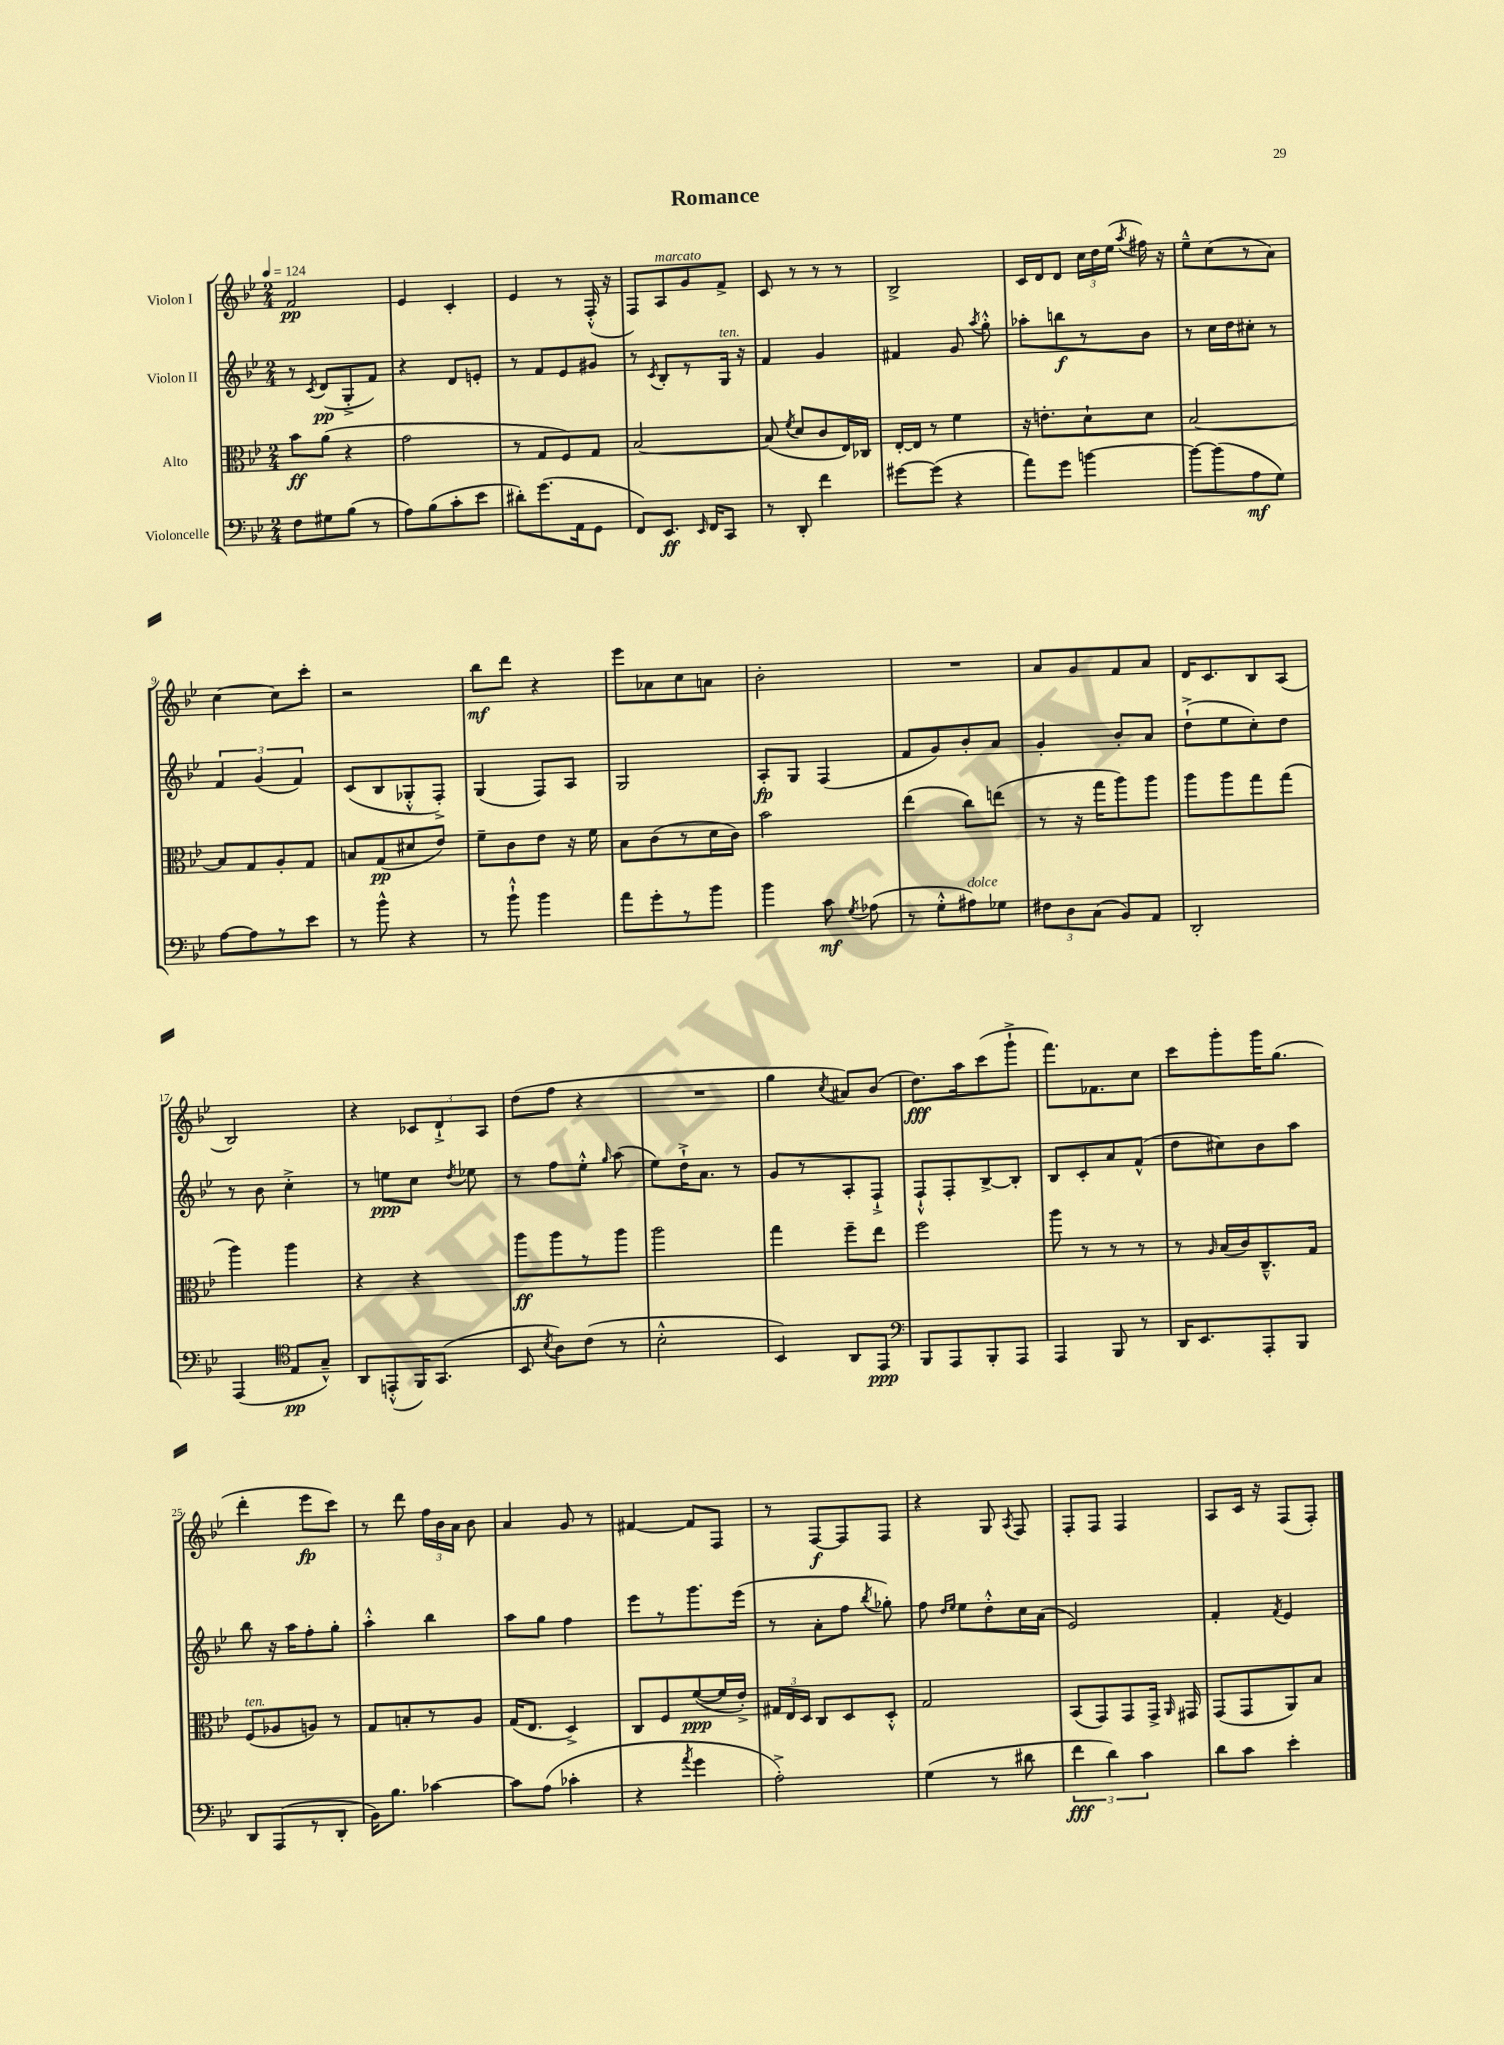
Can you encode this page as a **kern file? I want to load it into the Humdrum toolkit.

**kern	**dynam	**kern	**dynam	**kern	**dynam	**kern	**dynam
*part4	*part4	*part3	*part3	*part2	*part2	*part1	*part1
*staff4	*staff4	*staff3	*staff3	*staff2	*staff2	*staff1	*staff1
*I"Violoncelle	*	*I"Alto	*	*I"Violon II	*	*I"Violon I	*
*clefF4	*	*clefC3	*	*clefG2	*	*clefG2	*
*k[b-e-]	*	*k[b-e-]	*	*k[b-e-]	*	*k[b-e-]	*
*M2/4	*	*M2/4	*	*M2/4	*	*M2/4	*
*MM124	*	*MM124	*	*MM124	*	*MM124	*
=1	=1	=1	=1	=1	=1	=1	=1
8F\L	.	8b-\L	ff	8r	.	2f/	pp
.	.	.	.	8qc/	.	.	.
8G#X\	.	(8a\J	.	(8d/L	pp	.	.
(8B-\J	.	4r	.	8G'^/	.	.	.
8r	.	.	.	8f/J)	.	.	.
=2	=2	=2	=2	=2	=2	=2	=2
8A\L)	.	2g\	.	4r	.	4e-/	.
(8B-\	.	.	.	.	.	.	.
8c'\	.	.	.	8d/L	.	4c'/	.
8e-\J	.	.	.	8en'/J	.	.	.
=3	=3	=3	=3	=3	=3	=3	=3
8d#X'\L)	.	8r	.	8r	.	4e-/	.
(8.g\	.	8G/L	.	8f/L	.	.	.
.	.	8F/)	.	8e-/	.	8r	.
16AA\k	.	.	.	.	.	.	.
8GG\J	.	8G/J	.	8g#X/J	.	(16F'^^/	.
.	.	.	.	.	.	16r	.
=4	=4	=4	=4	=4	=4	=4	=4
8FF/L)	.	[2B-/	.	8r	.	8F/L)	.
.	.	.	.	8qc/	.	.	.
!	!	!	!	!	!	!LO:TX:a:i:t=marcato	!
8.EE-/J	ff	.	.	8B-'/L	.	8A/	.
.	.	.	.	8r	.	8g/	.
16qqEE-/	.	.	.	.	.	.	.
16FF/KL	.	.	.	.	.	.	.
!	!	!	!	!LO:TX:a:i:t=ten.	!	!	!
8CC/J	.	.	.	16G/Jk	.	8f^/J	.
.	.	.	.	16r	.	.	.
=5	=5	=5	=5	=5	=5	=5	=5
8r	.	(8B-/]	.	4f/	.	8c/	.
.	.	8qf/	.	.	.	.	.
8DD'/	.	8d/L	.	.	.	8r	.
4f\	.	8c/	.	4g/	.	8r	.
.	.	16E-/L)	.	.	.	8r	.
.	.	16C-X/JJ	.	.	.	.	.
=6	=6	=6	=6	=6	=6	=6	=6
[8g#X\L	.	[16E-'/LL	.	4f#X/	.	2B-^/	.
.	.	16E-/JJ]	.	.	.	.	.
(8g#\J]	.	8r	.	.	.	.	.
4r	.	4f\	.	8g/	.	.	.
.	.	.	.	8qaa/	.	.	.
.	.	.	.	8gg'^^\	.	.	.
=7	=7	=7	=7	=7	=7	=7	=7
8a\L)	.	16r	.	8aa-X'\L	.	16c/LL	.
.	.	8.en'\L	.	.	.	16d/J	.
8g\J	.	.	.	8bbn\	f	8d/J	.
[4bn\	.	8d`\	.	8r	.	24cc\LL	.
.	.	.	.	.	.	24dd\	.
.	.	.	.	.	.	(24ee-\JJ	.
.	.	.	.	.	.	8qaa/	.
.	.	8d\J	.	8b-\J	.	16ff#X\)	.
.	.	.	.	.	.	16r	.
=8	=8	=8	=8	=8	=8	=8	=8
8b\L_	.	[2B-/	.	8r	.	8ee-~^^\L	.
(8b\]	.	.	.	16cc\LL	.	(8cc\	.
.	.	.	.	16dd\J	.	.	.
8A\	mf	.	.	8cc#X'\J	.	8r	.
8G\J)	.	.	.	8r	.	8a\J)	.
!!LO:LB:g=z
=9	=9	=9	=9	=9	=9	=9	=9
[8A\L	.	8B-/L]	.	6f/	.	[4cc\	.
8A\]	.	8G/	.	.	.	.	.
.	.	.	.	(6g/	.	.	.
8r	.	8A'/	.	.	.	8cc\L]	.
.	.	.	.	6f/)	.	.	.
8e-\J	.	8G/J	.	.	.	8ccc'\J	.
=10	=10	=10	=10	=10	=10	=10	=10
8r	.	8Bn/L	.	(8c/L	.	2r	.
8b-^^\	.	(8G/	pp	8B-/	.	.	.
4r	.	8d#X/	.	8G-X'^^/	.	.	.
.	.	8e-/J)	.	8F'^/J)	.	.	.
=11	=11	=11	=11	=11	=11	=11	=11
8r	.	8f~\L	.	(4G/	.	8bb-\L	mf
8b-`^^\	.	8c\	.	.	.	8ddd\J	.
4b-\	.	8e-\J	.	8F/L)	.	4r	.
.	.	16r	.	8A/J	.	.	.
.	.	16f\	.	.	.	.	.
=12	=12	=12	=12	=12	=12	=12	=12
8a\L	.	8B-\L	.	2G/	.	8eee-\L	.
8g'\	.	(8c\	.	.	.	8a-X\	.
8r	.	8r	.	.	.	8cc\	.
8b-\J	.	16d\L	.	.	.	8an\J	.
.	.	16c\JJ)	.	.	.	.	.
=13	=13	=13	=13	=13	=13	=13	=13
4b-\	.	2b-\	.	8A'/L	fp	2b-'\	.
.	.	.	.	8G/J	.	.	.
8c\	mf	.	.	(4F/	.	.	.
8qG/	.	.	.	.	.	.	.
(8A-X\	.	.	.	.	.	.	.
=14	=14	=14	=14	=14	=14	=14	=14
8r	.	(4ee-\	.	8f/L	.	2r	.
8G'^^\L	.	.	.	8g/)	.	.	.
!LO:TX:a:i:t=dolce	!	!	!	!	!	!	!
8A#X\)	.	8cc\L)	.	8b-'/	.	.	.
8G-X\J	.	(8een\J	.	8a/J	.	.	.
=15	=15	=15	=15	=15	=15	=15	=15
12F#X\L	.	8r	.	4g'/	.	8a/L	.
12D\	.	.	.	.	.	.	.
.	.	16r	.	.	.	8g/	.
(12C\J	.	.	.	.	.	.	.
.	.	16gg\KL	.	.	.	.	.
8BB-/L)	.	8aa\)	.	8b-'/L	.	8f/	.
8AA/J	.	8aa\J	.	8a/J	.	8a/J	.
=16	=16	=16	=16	=16	=16	=16	=16
2DD'/	.	8aa\L	.	(8dd`^\L	.	16d/KL	.
.	.	.	.	.	.	8.c/	.
.	.	8aa\	.	8ee-\	.	.	.
.	.	8gg\	.	8cc'\)	.	8B-/	.
.	.	(8gg\J	.	8dd\J	.	(8A/J	.
!!LO:LB:g=z
=17	=17	=17	=17	=17	=17	=17	=17
(4AAA/	.	4aa\)	.	8r	.	2B-/)	.
.	.	.	.	8b-\	.	.	.
*clefC4	*	*	*	*	*	*	*
8E-/L	pp	4aa\	.	4cc'^\	.	.	.
8G~^^/J)	.	.	.	.	.	.	.
=18	=18	=18	=18	=18	=18	=18	=18
8AA/L	.	4r	.	8r	.	4r	.
(8EEn'^^/	.	.	.	8een\L	ppp	.	.
16FF/K)	.	4r	.	8cc\J	.	12c-X/L	.
(8.GG/J	.	.	.	.	.	.	.
.	.	.	.	.	.	12d`^/	.
.	.	.	.	8qdd/	.	.	.
.	.	.	.	8ee-X\	.	.	.
.	.	.	.	.	.	12A/J	.
=19	=19	=19	=19	=19	=19	=19	=19
8BB-/	.	8aa\L	ff	8r	.	(8dd\L	.
8qB-/	.	.	.	.	.	.	.
8A\L)	.	8aa\	.	8ff\L	.	8ff\J	.
(8c\J	.	8r	.	8ee-'^^\J	.	4r	.
.	.	.	.	16qqgg/	.	.	.
8r	.	8aa\J	.	(8aa\	.	.	.
=20	=20	=20	=20	=20	=20	=20	=20
2B-'^^\	.	2aa\	.	8ee-\L)	.	2r	.
.	.	.	.	16dd`^\K	.	.	.
.	.	.	.	8.a\J	.	.	.
.	.	.	.	8r	.	.	.
=21	=21	=21	=21	=21	=21	=21	=21
4BB-/)	.	4gg\	.	8g/L	.	4gg\	.
.	.	.	.	8r	.	.	.
.	.	.	.	.	.	8qcc/	.
8AA/L	.	8ff~\L	.	8A'/	.	8a#X/L)	.
8EE-/J	ppp	8ee-\J	.	8F`^/J	.	(8b-/J	.
=22	=22	=22	=22	=22	=22	=22	=22
*clefF4	*	*	*	*	*	*	*
8BBB-/L	.	2ff\	.	8F`^^/L	.	8.dd\L)	fff
8AAA/	.	.	.	8F'/	.	.	.
.	.	.	.	.	.	16aa\k	.
8BBB-'/	.	.	.	[8B-^/	.	(8ccc\	.
8AAA/J	.	.	.	8B-'/J]	.	8ggg`^\J	.
=23	=23	=23	=23	=23	=23	=23	=23
4AAA/	.	8aa\	.	8B-/L	.	8.fff\L)	.
.	.	8r	.	8c'/	.	.	.
.	.	.	.	.	.	8.f-X\	.
8BBB-/	.	8r	.	8a/	.	.	.
8r	.	8r	.	(8f^^/J	.	8cc\J	.
=24	=24	=24	=24	=24	=24	=24	=24
16DD/KL	.	8r	.	8dd\L	.	8ccc\L	.
8.EE-/	.	.	.	.	.	.	.
.	.	16qqA/	.	.	.	.	.
.	.	(16B-/LL	.	8cc#X\)	.	8ggg'\	.
.	.	16c/J)	.	.	.	.	.
8AAA'/	.	8.C~^^/	.	8b-\	.	16ggg\K	.
.	.	.	.	.	.	(8.gg\J	.
8BBB-/J	.	.	.	8aa\J	.	.	.
.	.	16G/Jk	.	.	.	.	.
!!LO:LB:g=z
=25	=25	=25	=25	=25	=25	=25	=25
!	!	!LO:TX:a:i:t=ten.	!	!	!	!	!
8DD/L	.	(8F/L	.	8bb-\	.	4ddd'\	.
(8AAA/	.	8A-X/	.	16r	.	.	.
.	.	.	.	16aa\KL	.	.	.
8r	.	8An/J)	.	8ff'\	.	8eee-\L	fp
8DD'/J	.	8r	.	8gg'\J	.	8ccc\J)	.
=26	=26	=26	=26	=26	=26	=26	=26
16BB-\KL)	.	8G/L	.	4aa'^^\	.	8r	.
8.B-\J	.	.	.	.	.	.	.
.	.	8Bn'/	.	.	.	8ddd\	.
[4c-X\	.	8r	.	4bb-\	.	24ff\LL	.
.	.	.	.	.	.	24b-\	.
.	.	.	.	.	.	24a\JJ	.
.	.	8A/J	.	.	.	8b-\	.
=27	=27	=27	=27	=27	=27	=27	=27
8c-\L]	.	(16G/KL	.	8aa\L	.	4a/	.
.	.	8.E-/J	.	.	.	.	.
(8A\J	.	.	.	8gg\J	.	.	.
4c-X'\	.	4D^/)	.	4ff\	.	8g/	.
.	.	.	.	.	.	8r	.
=28	=28	=28	=28	=28	=28	=28	=28
4r	.	8C/L	.	8eee-\L	.	[4f#X/	.
.	.	8F/	.	8r	.	.	.
8qa/	.	.	.	.	.	.	.
4g\	.	([8f/	ppp	8.ggg\	.	8f#/L]	.
.	.	16f/L]	.	.	.	8F/J	.
.	.	16e-'^/JJ)	.	(16eee-\Jk	.	.	.
=29	=29	=29	=29	=29	=29	=29	=29
2A'^\)	.	24G#X/LL	.	8r	.	8r	.
.	.	24E-/	.	.	.	.	.
.	.	24D/JJ	.	.	.	.	.
.	.	8C/L	.	8a'\L	.	[8F/L	f
.	.	8D/	.	8ff\J	.	8F/]	.
.	.	.	.	8qbb-/	.	.	.
.	.	8D'^^/J	.	8gg-X'\)	.	8F/J	.
=30	=30	=30	=30	=30	=30	=30	=30
(4G\	.	2G/	.	8ff\	.	4r	.
.	.	.	.	16qqdd/LL	.	.	.
.	.	.	.	16qqee-/JJ	.	.	.
.	.	.	.	8ee-\L	.	.	.
8r	.	.	.	8dd'^^\	.	8G/	.
.	.	.	.	.	.	8qA/	.
8d#X\	.	.	.	16cc\L	.	8F/	.
.	.	.	.	(16a\JJ	.	.	.
=31	=31	=31	=31	=31	=31	=31	=31
6f\	fff	(8BB-/L	.	2e-/)	.	8F'/L	.
.	.	8GG/)	.	.	.	8F/J	.
6d\)	.	.	.	.	.	.	.
.	.	8GG/	.	.	.	4F/	.
6c\	.	.	.	.	.	.	.
.	.	16GG^/Jk	.	.	.	.	.
.	.	16qqAA/	.	.	.	.	.
.	.	16GG#X/	.	.	.	.	.
=32	=32	=32	=32	=32	=32	=32	=32
8d\L	.	(8GG/L	.	4f'/	.	8A/L	.
8c\J	.	8GG/	.	.	.	16c/Jk	.
.	.	.	.	.	.	16r	.
.	.	.	.	8qf/	.	.	.
4e-'\	.	8AA/)	.	4e-/	.	(8F/L	.
.	.	8B-/J	.	.	.	8F'/J)	.
==	==	==	==	==	==	==	==
*-	*-	*-	*-	*-	*-	*-	*-
